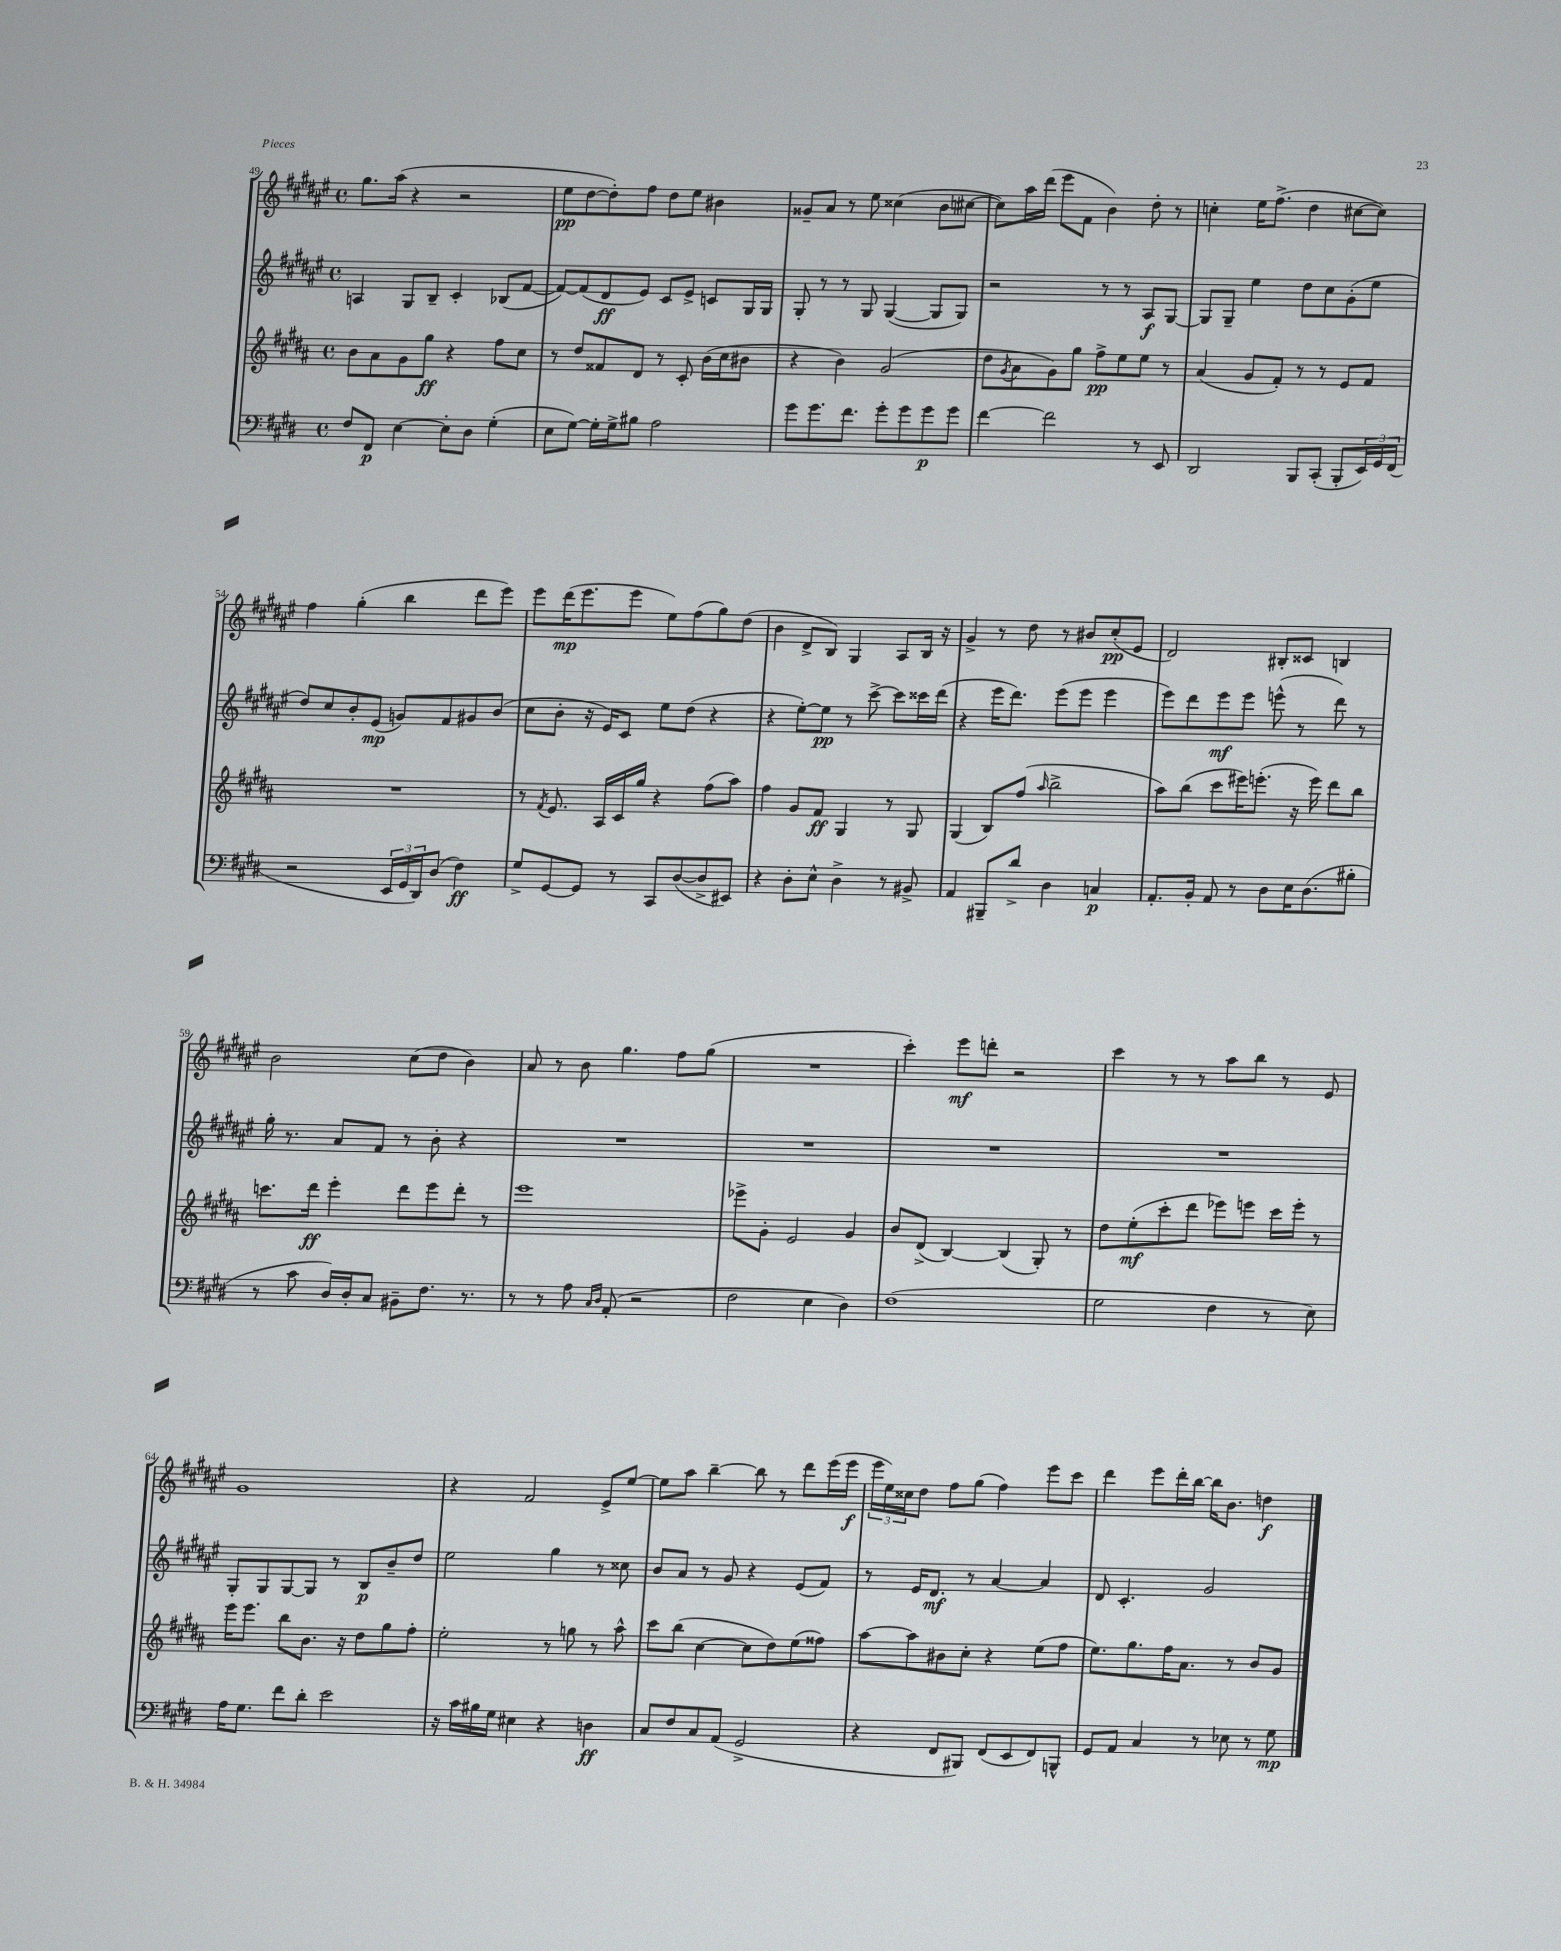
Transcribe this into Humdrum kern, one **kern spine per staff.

**kern	**kern	**kern	**kern
*staff4	*staff3	*staff2	*staff1
*clefF4	*clefG2	*clefG2	*clefG2
*k[f#c#g#d#]	*k[f#c#g#d#a#]	*k[f#c#g#d#a#e#]	*k[f#c#g#d#a#e#]
*M4/4	*M4/4	*M4/4	*M4/4
*met(c)	*met(c)	*met(c)	*met(c)
8F#/L	8b\L	4A/	8.gg#\L
8FF#/J	8a#\	.	.
.	.	.	(16aa#\Jk
[4E\	8g#\	8G#/L	4r
.	8gg#\J	8B~/J	.
8E'\]L	4r	4c#'/	2r
8D#\J	.	.	.
(4G#'\	8ff#\L	(8B-/L	.
.	8cc#\J	[8f#/J	.
=	=	=	=
8E\L	8r	8f#/_L)	8ee#\L
[8G#\J)	8dd#/L	(8f#/]	[8dd#\
16G#'\]LL	8f##/	8d#/	8dd#'\])
16G#^\J	.	.	.
8B#\J	8d#/J	8e#/J)	8ff#\J
2A\	8r	8c#/L	8dd#\L
.	8c#'/	8e#^/J	8ee#\J
.	(16b\LL	8c/L	4b#\
.	16cc#\J	.	.
.	8b#\J	16G#/L	.
.	.	16G#/JJ	.
=	=	=	=
8g#\L	4r	8G#'/	8g##~/L
8.g#\	.	8r	8a#/J
.	4b\)	8r	8r
8.f#\J	.	.	.
.	.	8G#/	8ee#\
8g#'\L	(2g#/	([4G#/	(4cc##\
8g#\	.	.	.
8g#\	.	8G#/]L	8b\L
8g#\J	.	8G#/J)	[8cc#\J
=	=	=	=
[4f#\	8dd#\L	2r	8cc#\]L)
.	8qg#/	.	.
.	8a#\	.	16aa#\L
.	.	.	(16ddd#\JJ
2f#\]	8g#\)	.	8eee#\L
.	8gg#\J	.	8f#\J
.	8ff#^\L	8r	4b\)
.	8ee\	8r	.
8r	8ee\J	8A#/L	8dd#'\
8EE/	8r	[8G#/J	8r
=	=	=	=
2DD#/	(4a#/	8G#/]L	4cc'\
.	.	8G#~/J	.
.	8g#/L	4ee#\	16ee#\LK
.	.	.	(8.ff#^\J
.	8f#'/J)	.	.
8BBB/L	8r	8dd#\L	4dd#\
(8CC#'/J	8r	8cc#\	.
8BBB'/L	8e/L	(8g#'\	[8cc#\L
24EE/L)	8f#/J	8ee#\J	8cc#\]J)
24GG#/	.	.	.
(24FF#/JJ	.	.	.
=	=	=	=
2r	1r	8dd#/L)	4ff#\
.	.	8cc#/	.
.	.	8b'/	(4gg#'\
.	.	(8e#/J	.
24EE/LL	.	8g/L)	4bb\
24GG#/	.	.	.
24DD#/J)	.	.	.
(8D#/J	.	8f#/	.
4F#\)	.	8g#/	8ddd#\L
.	.	(8b/J	8eee#\J)
=	=	=	=
8G#^/L	8r	8cc#\L	8eee#\L
.	8qf#/	.	.
[8GG#/	8.e/	8b'\J	(16ddd#\K
.	.	.	8.eee#\
8GG#/]J	.	16r	.
.	16A#/LL	16e#/LK)	.
8r	16c#/	8c#/J	8eee#\J
.	16gg#/JJ	.	.
8CC#/L	4r	8ee#\L	8ee#\L)
([8D#/	.	(8dd#\J	(8ff#\
8D#^/]	(8ff#\L	4r	8gg#\)
8EE#/J)	8aa#\J)	.	(8dd#\J
=	=	=	=
4r	4ff#\	4r	4b\
8D#'\L	8g#/L	[8ee#'\L)	8d#^/L
8E^^\J	8f#/J	8ee#\]J	8B/J)
4D#^\	4G#/	8r	4G#/
.	.	[8ccc#^\	.
8r	8r	8ccc#\]L	8A#/L
8BB#^/	8G#/	16ccc##\L	16B/Jk
.	.	(16ddd#\JJ	16r
=	=	=	=
4AA/	(4G#/	4r	4g#^/
8BBB#~/L	8B/L)	16eee#\LK	8r
.	.	8.ddd#\J)	.
8d#^/J	(8ff#/J	.	8dd#\
.	16qqaa#/	.	.
4D#\	2bb^\	(8eee#\L	8r
.	.	8eee#\J	8b#/L
4C/	.	4eee#\	(8cc#'/
.	.	.	8e#/J
=	=	=	=
8.AA'/L	8aa#\L)	8eee#\L)	2d#/)
.	(8bb\J	8ddd#\	.
16BB'/Jk	.	.	.
8AA/	8ccc#\L	8eee#\	.
8r	16eee#\K)	8eee#\J	.
.	(8.eee'\J	.	.
8D#\L	.	(8eee^^\	8B#'/L
16E\K	16r	8r	8c##/J
(8.D#\	16eee\)	.	.
.	8ddd#\L	8ddd#\)	4B/
8B#'\J	8bb\J	8r	.
=	=	=	=
8r	8.ccc\L	16gg#'\	2b\
.	.	8.r	.
8c#\	.	.	.
.	16ddd#\Jk	.	.
16D#/LL)	4eee'\	8a#/L	.
16D#'/J	.	.	.
8C#/J	.	8f#/J	.
8BB#~\L	8ddd#\L	8r	(8cc#\L
8.F#\J	8eee\	8b'\	8dd#\J
.	8ddd#'\J	4r	4b\)
8.r	.	.	.
.	8r	.	.
=	=	=	=
8r	1eee	1r	8a#/
8r	.	.	8r
8A\	.	.	8b\
16qqC#/LL	.	.	.
16qqD#/JJ	.	.	.
(8AA'/	.	.	4.gg#\
2r	.	.	.
.	.	.	8ff#\L
.	.	.	(8gg#\J
=	=	=	=
2F#\	8eee-^\L	1r	1r
.	8g#'\J	.	.
.	2e/	.	.
4E\	.	.	.
4D#\)	4g#/	.	.
=	=	=	=
(1F#	8b/L	1r	4ccc#'\)
.	(8d#^/J	.	.
.	[4B/)	.	8eee#\L
.	.	.	8ddd'\J
.	(4B/]	.	2r
.	8G#'/)	.	.
.	8r	.	.
=	=	=	=
2G#\	8dd#\L	1r	4ccc#\
.	(8ee'\	.	.
.	8ccc#'\	.	8r
.	8ddd#\J	.	8r
4F#\	8eee-\L)	.	8aa#\L
.	8eee\J	.	8bb\J
8r	16ccc#\LL	.	8r
.	16eee'\JJ	.	.
8E\)	8r	.	8e#/
=	=	=	=
16A\LK	16eee\LK	8G#'/L	1g#
8.G#\J	8.eee\J	.	.
.	.	8G#/	.
8f#\L	8bb\L	[8G#/	.
8d#'\J	8.b\J	8G#/]J	.
2e\	.	8r	.
.	16r	.	.
.	8dd#\L	8B/L	.
.	8gg#\	8b~/	.
.	8ff#'\J	8dd#/J	.
=	=	=	=
16r	2ee'\	2ee#\	4r
16c#\LL	.	.	.
16B#\	.	.	.
16G#\JJ	.	.	.
4E#\	.	.	2f#/
4r	8r	4gg#\	.
.	8gg\	.	.
4D\	8r	8r	8e#^/L
.	8aa#^^\	8cc##\	[8ee#/J
=	=	=	=
8C#/L	8ccc#\L	8b/L	8ee#\]L
8F#/	(8bb\J	8a#/J	8aa#\J
8C#/	[4cc#\	8r	[4bb~\
(8AA/J	.	8g#/	.
2GG#^/	8cc#\]L	4r	8bb\]
.	8dd#\)	.	8r
.	(8ee\	(8e#/L	8ddd#\L
.	8ff##\J)	8f#/J)	(16eee#\L
.	.	.	16eee#\JJ
=	=	=	=
4r	[8aa#\L	8r	24eee#\LL
.	.	.	24ee#\)
.	.	.	24cc##\J
.	8aa#\]	16e#/LK	8dd#\J
.	.	8.d#/J	.
8FF#/L	8b#\	.	8ff#\L
8BBB#/J)	8cc#'\J	8r	(8gg#\J
(8FF#/L	4r	[4a#/	4ff#\)
8EE/	.	.	.
8FF#/)	(8ee\L	4a#/]	8eee#\L
8BBB^^/J	8ff#\J	.	8ccc#\J
=	=	=	=
8GG#/L	8.ee\L)	8d#/	4ddd#\
8AA/J	.	4.c#'/	.
.	8.gg#\	.	.
4C#/	.	.	8eee#\L
.	16ff#\K	.	16ddd#'\L
.	8.a#\J	.	[16bb\JJ
8r	.	2g#/	16bb\]LK
.	.	.	8.b\J
8E-\	8r	.	.
8r	8b/L	.	4dd\
8G#\	8g#/J	.	.
==	==	==	==
*-	*-	*-	*-
